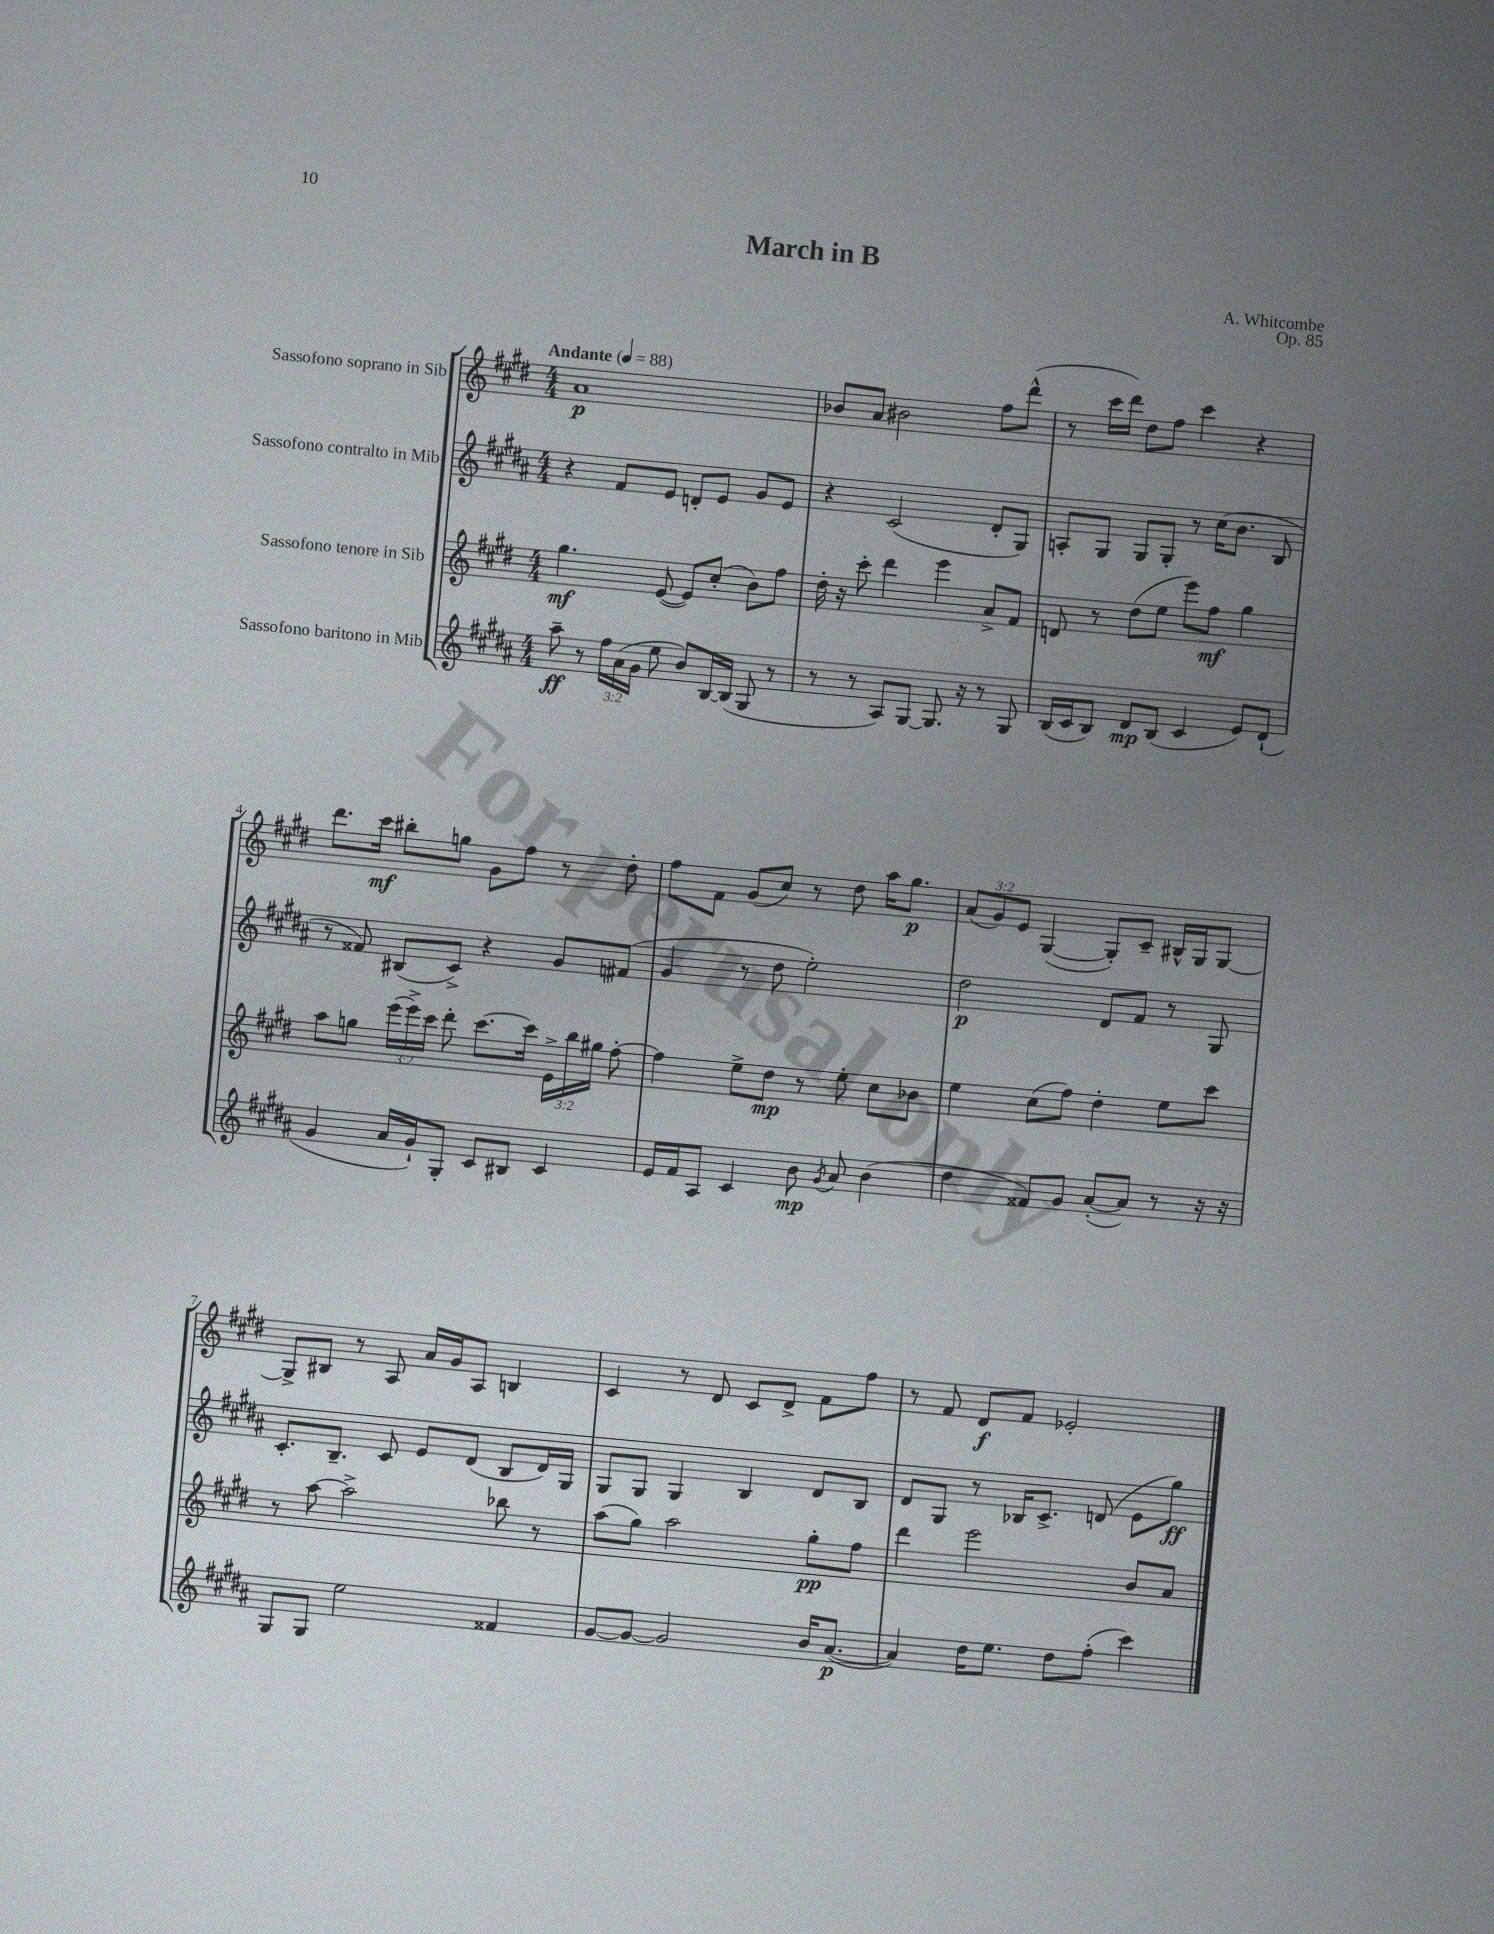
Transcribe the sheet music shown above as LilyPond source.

\header { title = "March in B" composer = "A. Whitcombe" opus = "Op. 85" }
<<
\new StaffGroup <<
\new Staff = "s0" \with { instrumentName = "Sassofono soprano in Sib" } {
    \clef treble \key e \major \numericTimeSignature \time 4/4 \override Staff.TupletNumber.text = #tuplet-number::calc-fraction-text \tempo "Andante" 4 = 88
    \autoBeamOff a'1\p |
    bes'8[ a'8] bis'2 fis''8[ dis'''8]-^( |
    r8 cis'''16[ dis'''16]) dis''8[ fis''8] cis'''4 r4 |
    dis'''8.[ cis'''16]\mf bis''8[-. g''8] gis'8[ fis''8] r8 dis''8-. |
    fis''8[ fis'8] gis'8[( cis''8]) r8 dis''8 a''16[ gis''8.]\p |
    \tuplet 3/2 { a'8[( gis'8) e'8] } gis4~( gis8[-.) cis'8]-- bis16[-^ gis16 gis8]~ |
    gis8[-> bis8] r8 a8 a'16[ gis'16 a8] b4 |
    cis'4 r8 dis'8 cis'8[ dis'8]-> fis'8[ fis''8] |
    r8 fis'8 dis'8[\f fis'8] ees'2-. \bar "|." |
}
\new Staff = "s1" \with { instrumentName = "Sassofono contralto in Mib" } {
    \clef treble \key b \major \numericTimeSignature \time 4/4
    \autoBeamOff r4 fis'8[ e'8] d'8[-. e'8] gis'8[ e'8] |
    r4 cis'2( dis'8[-. gis8]) |
    a8[-. gis8] gis8[ gis8]-. r8 cis''16[( b'8.] b8 |
    r8 fisis'8) bis8[( cis'8]->) r4 gis'8[ fis'8]( |
    gis'4 r8 dis''8 e''2-.) |
    dis''2\p dis'8[ fis'8] r8 gis8 |
    cis'8.[-. b8.]-- cis'8 e'8[ dis'8]( b8[ dis'16) gis16] |
    gis8[ gis8] gis4 b4 dis'8[ b8] |
    dis'8[ gis8] r8 bes16[ cis'8.]-> d'8( e'8[ gis''8]\ff) \bar "|." |
}
\new Staff = "s2" \with { instrumentName = "Sassofono tenore in Sib" } {
    \clef treble \key e \major \numericTimeSignature \time 4/4 \override Staff.TupletNumber.text = #tuplet-number::calc-fraction-text
    \autoBeamOff gis''4.\mf e'8~( e'8[) cis''8]-.( b'8[) fis''8] |
    dis''16-. r16 cis'''8-. dis'''4 e'''4 a'8[-> fis'8] |
    d'8 r8 dis''8[( e''8] e'''8[) fis''8]\mf gis''4 |
    a''8[ g''8] \tuplet 3/2 { e'''16[( e'''16->) cis'''16] } dis'''8-. cis'''8.[~ cis'''16] \tuplet 3/2 { e'16[-> b''16 gis''16] } fis''8~-. |
    fis''4 e''8[-> dis''8]\mp r8 e''8-. cis''8[ bes'8] |
    e''4 cis''8[( fis''8]) dis''4-. e''8[ cis'''8] |
    r8 a''8~ a''2-> bes''8 r8 |
    a''8[( gis''8]) a''2 gis''8[-.\pp fis''8] |
    dis'''4 e'''2 b'8[ a'8] \bar "|." |
}
\new Staff = "s3" \with { instrumentName = "Sassofono baritono in Mib" } {
    \clef treble \key b \major \numericTimeSignature \time 4/4 \override Staff.TupletNumber.text = #tuplet-number::calc-fraction-text
    \autoBeamOff ais''8--\ff r8 \tuplet 3/2 { fis''16[ ais'16( gis'16] } e''8 b'8[) b16~ b16]( gis8 r8 |
    r8 r8 ais8[) gis8]~ gis8. r16 r8 gis8 |
    b16[( cis'16 b8]) dis'8[\mp b8]( cis'4 e'8[) dis'8]-!( |
    gis'4 ais'16[ gis'16-!) gis8]-. cis'8[ bis8] cis'4 |
    e'16[ fis'16 ais8] cis'4 b'8\mp \acciaccatura { gis'8 } ais'8 b'4( |
    dis''4 fisis'8[) gis'8] ais'8[~-.( ais'8]) r8 r16 r16 |
    gis8[ gis8] e''2 fisis'4 |
    gis'8[~ gis'8]~ gis'2 b'16[ ais'8.]~\p( |
    ais'4) dis''16[ e''8.] dis''8[ fis''8]-.( cis'''4) \bar "|." |
}
>>
>>
